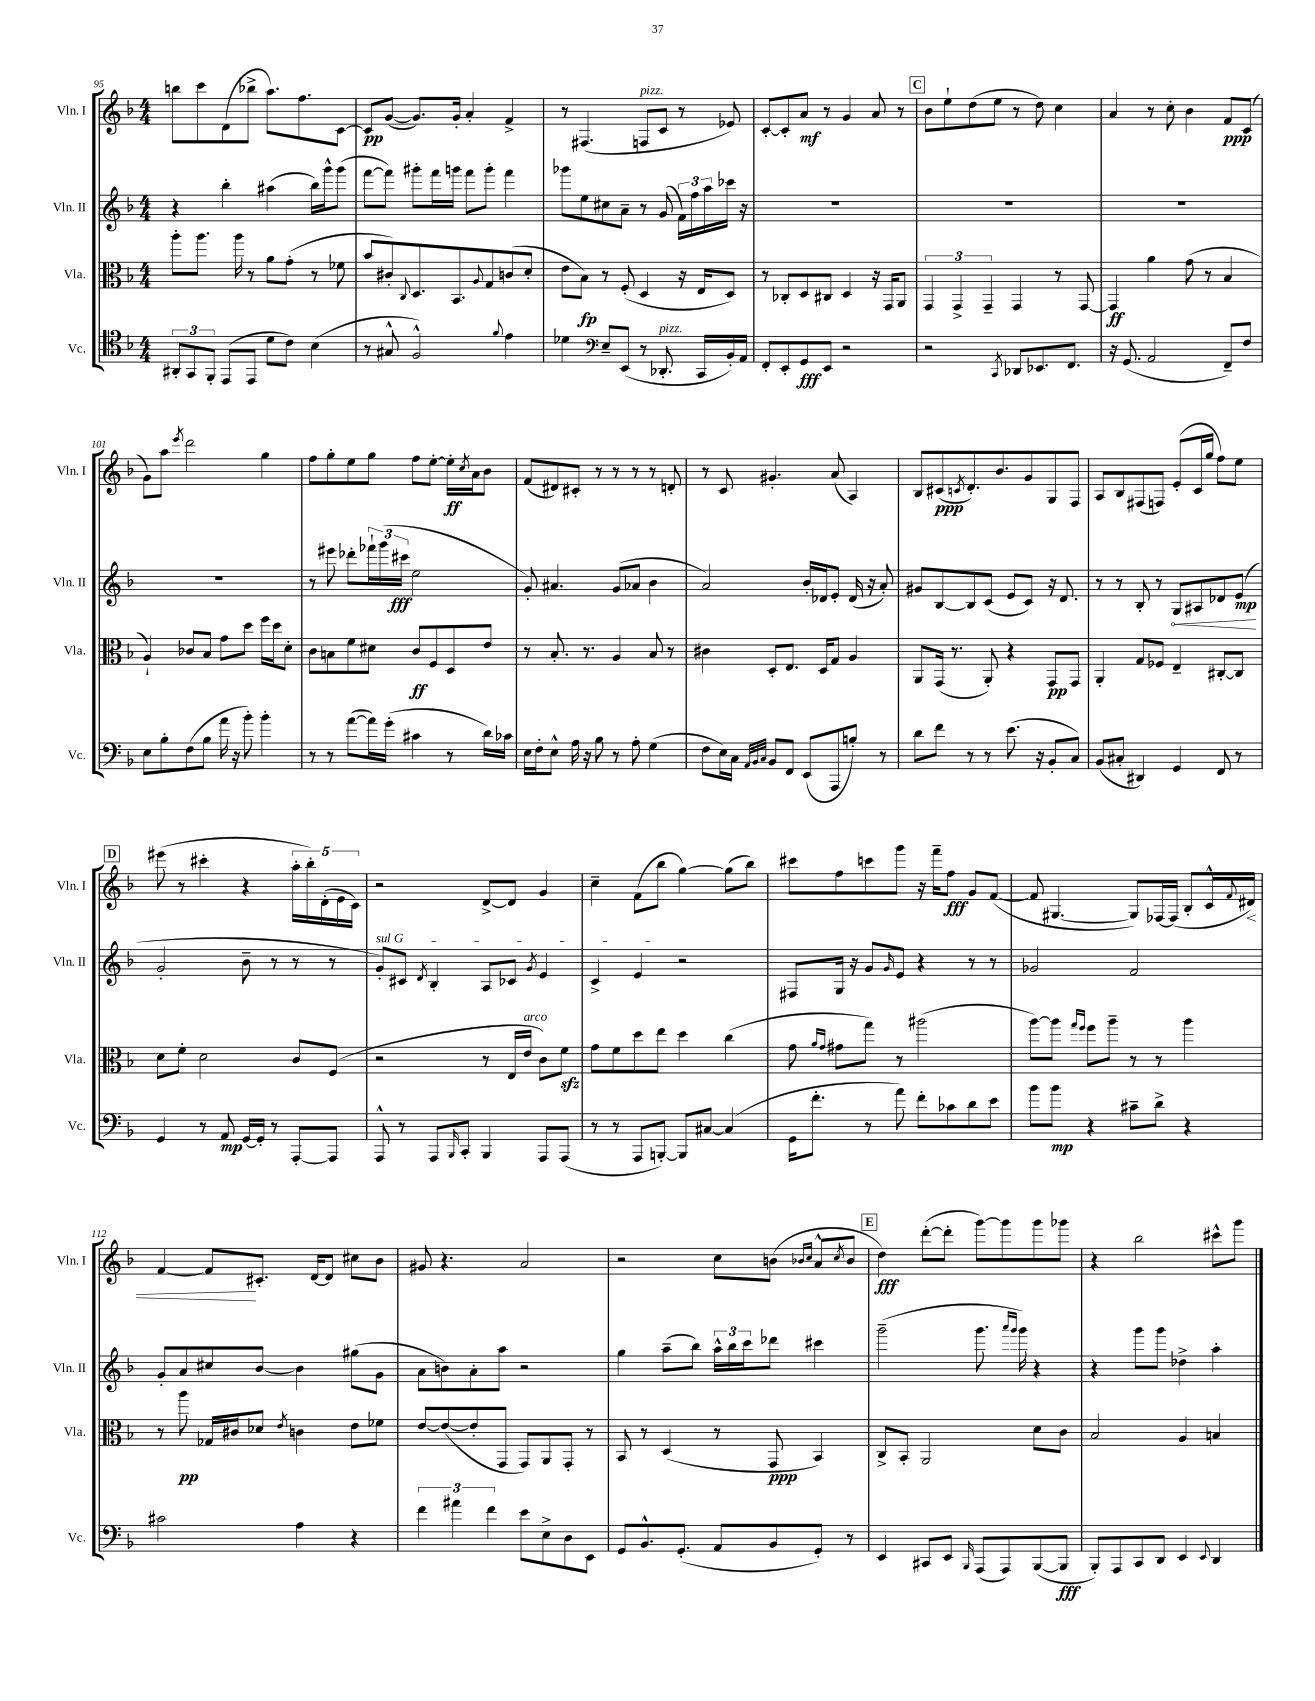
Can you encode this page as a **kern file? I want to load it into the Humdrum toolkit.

**kern	**dynam	**kern	**dynam	**kern	**dynam	**kern	**dynam
*part4	*part4	*part3	*part3	*part2	*part2	*part1	*part1
*staff4	*staff4	*staff3	*staff3	*staff2	*staff2	*staff1	*staff1
*I"Vc.	*	*I"Vla.	*	*I"Vln. II	*	*I"Vln. I	*
*I'Vc.	*	*I'Vla.	*	*I'Vln. II	*	*I'Vln. I	*
*clefC4	*	*clefC3	*	*clefG2	*	*clefG2	*
*k[b-]	*	*k[b-]	*	*k[b-]	*	*k[b-]	*
*M4/4	*	*M4/4	*	*M4/4	*	*M4/4	*
=95	=95	=95	=95	=95	=95	=95	=95
12AA#X'/L	.	8aa'\L	.	4r	.	8bbn\L	.
12GG/	.	.	.	.	.	.	.
.	.	8.aa\J	.	.	.	8ccc\	.
12FF'/J	.	.	.	.	.	.	.
(8EE/L	.	.	.	4bb-'\	.	(8d\	.
.	.	16aa\	.	.	.	.	.
8EE/J	.	8r	.	.	.	8bb-X^\J	.
8d\L	.	8a\L	.	(4aa#X\	.	8.aa\L)	.
8c\J)	.	(8g'\J	.	.	.	.	.
.	.	.	.	.	.	8.ff\	.
(4B-\	.	8r	.	16bb-\LL)	.	.	.
.	.	.	.	16ggg^^\J	.	.	.
.	.	8f-X\	.	(8ggg\J	.	[8c\J	.
=96	=96	=96	=96	=96	=96	=96	=96
8r	.	8b-/L	.	[8fff\L	.	8c/L]	pp
8G#X^^/	.	8c#X'/)	.	8fff\J])	.	([8g/J	.
.	.	8qqC/	.	.	.	.	.
2F^^/)	.	8.D/	.	8ggg#X'\L	.	8.g/L])	.
.	.	.	.	16fff\L	.	.	.
.	.	8.BB-/	.	16gggn\JJ	.	16g'/Jk	.
.	.	.	.	8fff\L	.	4a'/	.
.	.	8qqA/	.	.	.	.	.
.	.	8G/	.	8ggg'\J	.	.	.
8qqf/	.	.	.	.	.	.	.
4e\	.	(8cn/	.	4fff\	.	4f^/	.
.	.	8d'/J	.	.	.	.	.
=97	=97	=97	=97	=97	=97	=97	=97
4d-X\	.	8e\L	.	8ggg-X\L	.	8r	.
.	.	8B-\J)	fp	8ee\	.	(4.F#X/	.
*clefF4	*	*	*	*	*	*	*
8E~/L	.	8r	.	8cc#X\	.	.	.
(8EE/J	.	(8F'/	.	8a~\J	.	.	.
!	!	!	!	!	!	!LO:TX:a:i:t=pizz.	!
8r	.	4D/	.	8r	.	8Fn/L	.
!LO:TX:a:i:t=pizz.	!	!	!	!	!	!	!
8.DD-X'/	.	.	.	(8g/	.	8c/J	.
.	.	16r	.	24f\LL)	.	8r	.
.	.	.	.	24ff\	.	.	.
16CC/LL	.	16E/KL	.	.	.	.	.
.	.	.	.	24aa\	.	.	.
16BB-'/)	.	8D/J)	.	16ccc-X\JJ	.	8e-X/)	.
16AA/JJ	.	.	.	16r	.	.	.
=98	=98	=98	=98	=98	=98	=98	=98
8FF'/L	.	8r	.	1r	.	[8c'/L	.
8EE'/	.	8C-X'/L	.	.	.	8c'/]	.
8GG/	fff	8D/	.	.	.	8a/J	mf
8EE/J	.	8C#X/J	.	.	.	8r	.
2r	.	4D/	.	.	.	4g/	.
.	.	16r	.	.	.	8a/	.
.	.	16GG/KL	.	.	.	.	.
.	.	8AA/J	.	.	.	8r	.
!!LO:REH:place=s1:t=C
=99	=99	=99	=99	=99	=99	=99	=99
2r	.	6GG/	.	1r	.	8b-\L	.
.	.	.	.	.	.	8ee`\	.
.	.	6GG^/	.	.	.	.	.
.	.	.	.	.	.	(8dd\	.
.	.	6GG~/	.	.	.	.	.
.	.	.	.	.	.	8ee\J	.
8qCC/	.	.	.	.	.	.	.
8DD-X/L	.	4GG/	.	.	.	8r	.
8.EE-X/	.	.	.	.	.	8dd\)	.
.	.	8r	.	.	.	4cc\	.
8.FF/J	.	.	.	.	.	.	.
.	.	[8GG/	.	.	.	.	.
=100	=100	=100	=100	=100	=100	=100	=100
16r	.	4GG/]	ff	1r	.	4a/	.
(8.GG/	.	.	.	.	.	.	.
2AA/	.	4a\	.	.	.	8r	.
.	.	.	.	.	.	8cc'\	.
.	.	(8g\	.	.	.	4b-\	.
.	.	8r	.	.	.	.	.
8FF~/L)	.	4B-/	.	.	.	8f/L	ppp
8F/J	.	.	.	.	.	(8c/J	.
!!LO:LB:g=z
=101	=101	=101	=101	=101	=101	=101	=101
8E\L	.	4A`/)	.	1r	.	8g\L)	.
8B-'\	.	.	.	.	.	8aa\J	.
.	.	.	.	.	.	8qeee/	.
(8F\	.	8c-X/L	.	.	.	2ddd\	.
8B-\J	.	8B-/J	.	.	.	.	.
16a\	.	8g\L	.	.	.	.	.
16r	.	.	.	.	.	.	.
8b-'\)	.	8dd\J	.	.	.	.	.
4b-'\	.	16ff\LL	.	.	.	4gg\	.
.	.	16dd\J	.	.	.	.	.
.	.	8d'\J	.	.	.	.	.
=102	=102	=102	=102	=102	=102	=102	=102
8r	.	8c\L	.	8r	.	8ff\L	.
8r	.	8Bn\	.	8eee#X\	.	8gg'\	.
([8a\L	.	8f\	.	8ddd-X'\L	.	8ee\	.
16a\L])	.	8d#X\J	.	24fff-X`\L	.	8gg\J	.
.	.	.	.	(24ggg\	.	.	.
(16g'\JJ	.	.	.	.	.	.	.
.	.	.	.	24ccc#X\JJ	fff	.	.
4c#X\	.	8c/L	ff	2ee\	.	8ff\L	.
.	.	8F/	.	.	.	[8ee'\J	.
8r	.	8D/	.	.	.	16ee'\LL]	ff
.	.	.	.	.	.	8qcc/	.
.	.	.	.	.	.	16a\J	.
16d\LL)	.	8e/J	.	.	.	8b-\J	.
16c-X\JJ	.	.	.	.	.	.	.
=103	=103	=103	=103	=103	=103	=103	=103
16E\LL	.	8r	.	8g'/)	.	(8f/L	.
16F'\J	.	.	.	.	.	.	.
8E^^\J	.	8.B-'/	.	4.a#X/	.	8d#X/)	.
16A\	.	.	.	.	.	8c#X'/J	.
16r	.	8.r	.	.	.	.	.
8B-\	.	.	.	.	.	8r	.
8r	.	4A/	.	(8g/L	.	8r	.
8A'\	.	.	.	8a-X/J	.	8r	.
(4G\	.	8B-/	.	4b-\	.	8r	.
.	.	8r	.	.	.	8dn'/	.
=104	=104	=104	=104	=104	=104	=104	=104
8F\L	.	4c#X\	.	2a/)	.	8r	.
16E\L)	.	.	.	.	.	8c/	.
16C\JJ	.	.	.	.	.	.	.
32qqAA/LLL	.	.	.	.	.	.	.
32qqBB-/	.	.	.	.	.	.	.
32qqC/JJJ	.	.	.	.	.	.	.
8BB-/L	.	8D'/L	.	.	.	4.g#X'/	.
8FF/J	.	8.E/J	.	.	.	.	.
(8EE/L	.	.	.	16b-'/LL	.	.	.
.	.	16D/KL	.	16d-X/J	.	.	.
8AAA/	.	8G/J	.	8e'/J	.	(8a/	.
8Bn'/J)	.	4A/	.	(16d-/	.	4A/)	.
.	.	.	.	16r	.	.	.
8r	.	.	.	8a'/)	.	.	.
=105	=105	=105	=105	=105	=105	=105	=105
8d\L	.	8AA/L	.	8g#X/L	.	8B-/L	.
8f\J	.	(16GG/Jk	.	[8B-/	.	(8c#X/	ppp
.	.	8.r	.	.	.	.	.
.	.	.	.	.	.	8qcn/	.
8r	.	.	.	8B-/]	.	8.d'/)	.
8r	.	8AA'/)	.	(8c/J	.	.	.
.	.	.	.	.	.	8.b-/	.
(8.e\	.	4r	.	8e/L	.	.	.
.	.	.	.	8c/J)	.	8g/	.
16r	.	.	.	.	.	.	.
8BB-'/L	.	8GG/L	pp	16r	.	8G/	.
.	.	.	.	8.d/	.	.	.
8C/J)	.	8GG/J	.	.	.	8F/J	.
=106	=106	=106	=106	=106	=106	=106	=106
(8BB-/L	.	4AA'/	.	8r	.	8A/L	.
8C#X'/J	.	.	.	8r	.	8B-/	.
4DD#X/)	.	8G/L	.	8B-'/	.	(8F#X/	.
.	.	8F-X/J	.	8r	.	8Fn/J)	.
!	!	!	!	!	!LO:HP:b	!	!
4GG/	.	4E~/	.	8G/L	<	(8e'/L	.
.	.	.	.	8A#X/	.	16c/L	.
.	.	.	.	.	.	16gg/JJ	.
8FF/	.	[8C#X'/L	.	8d-X/	.	8ff\L)	.
8r	.	8C#/J]	.	(8e/J	mp	8ee\J	.
.	.	.	.	.	[	.	.
!!LO:LB:g=z
!!LO:REH:place=s1:t=D
=107	=107	=107	=107	=107	=107	=107	=107
4GG/	.	8d\L	.	2g'/	.	(8eee#X\	.
.	.	8f'\J	.	.	.	8r	.
8r	.	2d\	.	.	.	4ccc#X'\	.
8AA/	mp	.	.	.	.	.	.
[16GG/LL	.	.	.	8b-~\	.	4r	.
16GG'/JJ]	.	.	.	.	.	.	.
8r	.	.	.	8r	.	.	.
[8AAA'/L	.	8c/L	.	8r	.	20aa'\LL	.
.	.	.	.	.	.	20bb-'\)	.
.	.	.	.	.	.	(20d'\	.
8AAA/J]	.	(8F/J	.	8r	.	.	.
.	.	.	.	.	.	20e\	.
.	.	.	.	.	.	20c\JJ)	.
=108	=108	=108	=108	=108	=108	=108	=108
!	!	!	!	!LO:TX:a:i:t=sul G	!	!	!
8AAA^^/	.	2r	.	8g'/L)	.	2r	.
8r	.	.	.	8c#X/J	.	.	.
.	.	.	.	8qd/	.	.	.
8AAA/L	.	.	.	4B-'/	.	.	.
16qqBBB-/	.	.	.	.	.	.	.
8CC'/J	.	.	.	.	.	.	.
4BBB-/	.	8r	.	8A/L	.	[8d^/L	.
.	.	16E/LL	.	8c-X/J	.	8d/J]	.
!	!	!LO:TX:a:i:t=arco	!	!	!	!	!
.	.	16e/JJ	.	.	.	.	.
.	.	.	.	8qg/	.	.	.
8AAA/L	.	8c\L)	.	4e/	.	4g/	.
(8AAA/J	.	8fzz\J	.	.	.	.	.
=109	=109	=109	=109	=109	=109	=109	=109
8r	.	8g\L	.	4c^/	.	4cc~\	.
8r	.	8f\	.	.	.	.	.
8AAA/L	.	8dd\	.	4e/	.	(8f\L	.
[8BBBn'/J)	.	8ee\J	.	.	.	8bb-\J	.
8BBB/L]	.	4dd\	.	2r	.	[4gg\)	.
[8C#X/J	.	.	.	.	.	.	.
(4C#/]	.	(4cc\	.	.	.	(8gg\L]	.
.	.	.	.	.	.	8bb-\J)	.
=110	=110	=110	=110	=110	=110	=110	=110
16GG\KL	.	8g\	.	8F#X/L	.	8ccc#X\L	.
8.f'\J	.	.	.	.	.	.	.
.	.	16qqa/LL	.	.	.	.	.
.	.	16qqg/JJ	.	.	.	.	.
.	.	8g#X\L	.	16G/Jk	.	8ff\	.
.	.	.	.	16r	.	.	.
8r	.	8gg\J)	.	8g/L	.	8cccn\	.
.	.	.	.	16qqg/	.	.	.
8a\)	.	8r	.	8e/J	.	8ggg\J	.
8f'\L	.	(2aa#X\	.	4r	.	16r	.
.	.	.	.	.	.	16fff~\KL	.
8c-X\	.	.	.	.	.	8ff\J	fff
8d\	.	.	.	8r	.	8g/L	.
8e\J	.	.	.	8r	.	([8f/J	.
=111	=111	=111	=111	=111	=111	=111	=111
8b-\L	.	[8aa\L)	.	2g-X/	.	8f/]	.
8b-\J	mp	8aa\J]	.	.	.	[4.G#X/	.
.	.	16qqgg/LL	.	.	.	.	.
.	.	16qqff/JJ	.	.	.	.	.
4r	.	8ff\L	.	.	.	.	.
.	.	8aa~\J	.	.	.	.	.
8c#X~\L	.	8r	.	2f/	.	8G#/L])	.
8d^\J	.	8r	.	.	.	[16F-X/L	.
.	.	.	.	.	.	(16F-/JJ]	.
4r	.	4aa\	.	.	.	8B-'/L	.
.	.	.	.	.	.	16c^^/L	.
.	.	.	.	.	.	8qqf/	.
!	!	!	!	!	!	!	!LO:HP:b
.	.	.	.	.	.	16d#X/JJ)	<
!!LO:LB:g=z
=112	=112	=112	=112	=112	=112	=112	=112
2c#X\	.	8r	.	8g'/L	.	[4f/	.
.	.	8aa\	pp	8a/	.	.	.
.	.	16G-X/LL	.	8cc#X/	.	8f/L]	.
.	.	16c#X/J	.	.	.	.	.
.	.	8d-X/J	.	[8b-/J	.	8.c#X'/J	[
.	.	8qe/	.	.	.	.	.
4A\	.	4cn\	.	4b-\]	.	.	.
.	.	.	.	.	.	[16d/KL	.
.	.	.	.	.	.	8d/J]	.
4r	.	8e\L	.	(8gg#X\L	.	8cc#X\L	.
.	.	8f-X\J	.	8g\J	.	8b-\J	.
=113	=113	=113	=113	=113	=113	=113	=113
6f\	.	[8e/L	.	8a\L	.	8g#X/	.
.	.	(8e/_	.	8bn\)	.	4.r	.
6a#X\	.	.	.	.	.	.	.
.	.	8e'/]	.	8a'\	.	.	.
6f\	.	.	.	.	.	.	.
.	.	8GG/J	.	8aa\J	.	.	.
8e\L	.	8GG/L)	.	2r	.	2a/	.
8E^\	.	8AA/	.	.	.	.	.
8D\	.	8GG'/J	.	.	.	.	.
8EE\J	.	8r	.	.	.	.	.
=114	=114	=114	=114	=114	=114	=114	=114
8GG/L	.	8BB-/	.	4gg\	.	2r	.
8.BB-^^/	.	8r	.	.	.	.	.
.	.	(4D/	.	(8aa~\L	.	.	.
(8.GG'/J	.	.	.	.	.	.	.
.	.	.	.	8bb-\J)	.	.	.
8AA/L	.	8r	.	24aa^^\LL	.	8cc\L	.
.	.	.	.	24bb-\	.	.	.
.	.	.	.	24ccc\J	.	.	.
8BB-/	.	8GG/	ppp	8ddd-X\J	.	(8bn\J	.
.	.	.	.	.	.	16qqb-X/LL	.
.	.	.	.	.	.	16qqcc/JJ	.
8GG'/J)	.	4BB-/)	.	4ccc#X\	.	8a^^/L	.
.	.	.	.	.	.	8qcc/	.
8r	.	.	.	.	.	8b-/J	.
!!LO:REH:place=s1:t=E
=115	=115	=115	=115	=115	=115	=115	=115
4EE/	.	8C^/L	.	(2ggg~\	.	4dd\)	fff
.	.	8BB-'/J	.	.	.	.	.
8CC#X/L	.	2AA/	.	.	.	([8ddd'\L	.
8EE/J	.	.	.	.	.	8ddd'\J]	.
16qqBBB-/	.	.	.	.	.	.	.
(8AAA/L	.	.	.	8.ggg\	.	[8ggg\L)	.
8AAA/)	.	.	.	.	.	8ggg\]	.
.	.	.	.	16qqaaa/LL	.	.	.
.	.	.	.	16qqggg/JJ	.	.	.
.	.	.	.	16ggg\)	.	.	.
([8BBB-/	.	8d\L	.	4r	.	8ggg\	.
8BBB-/J]	fff	8c\J	.	.	.	8ggg-X\J	.
=116	=116	=116	=116	=116	=116	=116	=116
8BBB-'/L)	.	2B-/	.	4r	.	4r	.
8AAA/	.	.	.	.	.	.	.
8CC/	.	.	.	8ggg\L	.	2bb-\	.
8DD/J	.	.	.	8ggg\J	.	.	.
4EE/	.	4A/	.	4dd-X^\	.	.	.
8qqEE/	.	.	.	.	.	.	.
4DD/	.	4Bn/	.	4aa'\	.	8ccc#X^^\L	.
.	.	.	.	.	.	8ggg\J	.
==	==	==	==	==	==	==	==
*-	*-	*-	*-	*-	*-	*-	*-
